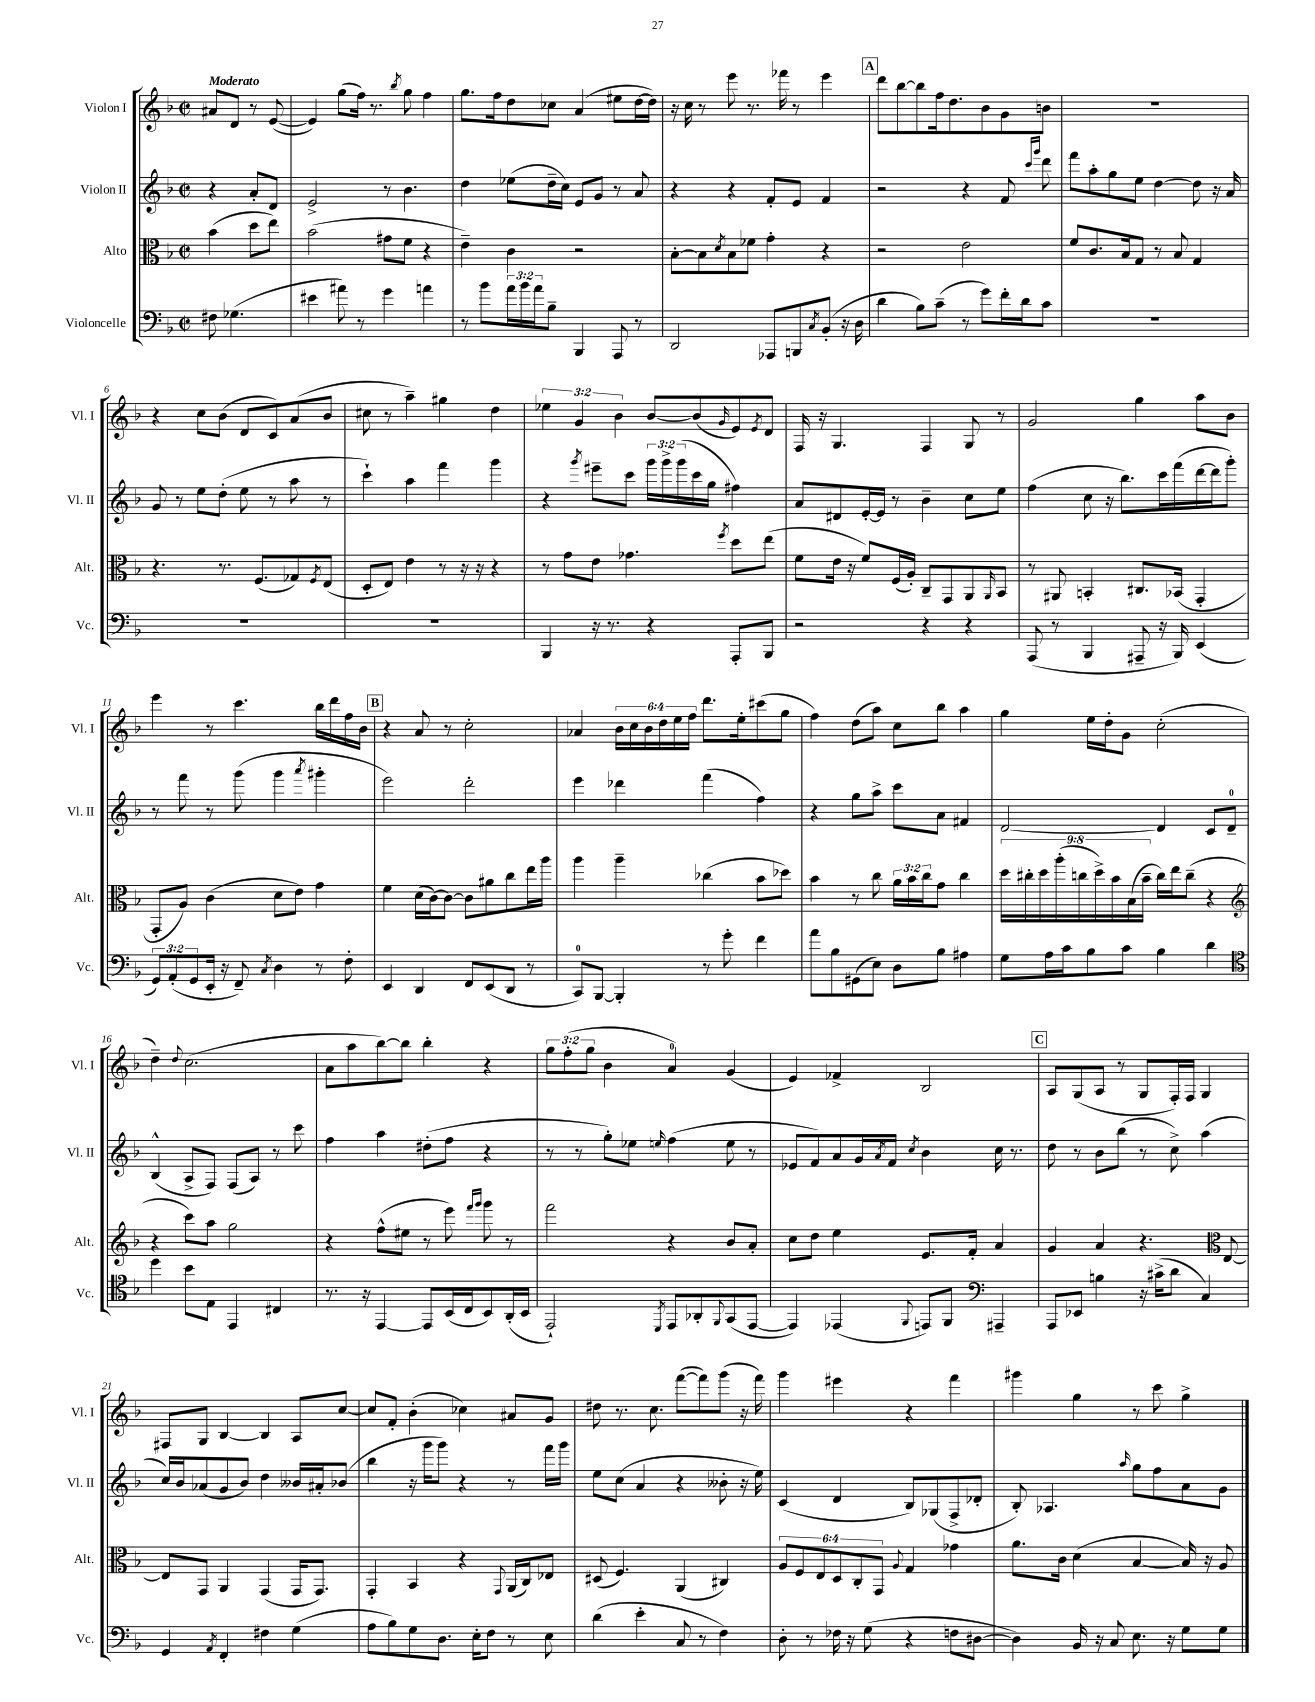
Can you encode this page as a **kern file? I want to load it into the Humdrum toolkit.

**kern	**kern	**kern	**kern
*part4	*part3	*part2	*part1
*staff4	*staff3	*staff2	*staff1
*I"Violoncelle	*I"Alto	*I"Violon II	*I"Violon I
*I'Vc.	*I'Alt.	*I'Vl. II	*I'Vl. I
*clefF4	*clefC3	*clefG2	*clefG2
*k[b-]	*k[b-]	*k[b-]	*k[b-]
*M2/2	*M2/2	*M2/2	*M2/2
*met(c|)	*met(c|)	*met(c|)	*met(c|)
=	=	=	=
!	!	!	!LO:TX:a:B:t=Moderato
8F#X\	(4b-\	4r	8a#X/L
(4.G-X\	.	.	8d/J
.	8dd\L	8a'/L	8r
.	8ee\J)	8d/J	([8e/
=1	=1	=1	=1
4e#X\	(2b-\	2e^/	4e/])
8a#X\)	.	.	(8gg\L
8r	.	.	16ff\Jk)
.	.	.	8.r
4g\	8g#X\L	8r	.
.	.	.	8qbb-/
.	8f\J	4.b-\	8gg\
4an\	4r	.	4ff\
=2	=2	=2	=2
8r	4e~\)	4dd\	8.gg\L
8b-\L	.	.	.
.	.	.	16ff\k
24a\L	4c\	(8ee-X\L	8dd\
24b-\	.	.	.
24a\J	.	.	.
8B-~\J	.	16dd~\L	8cc-X\J
.	.	16cc\JJ)	.
4BBB-/	2r	8e/L	(4a/
.	.	8g/J	.
8AAA/	.	8r	8ee#X\L
8r	.	8a/	[16dd\L
.	.	.	16dd\JJ])
=3	=3	=3	=3
2DD/	[8B-'\L	4r	16r
.	.	.	16cc\
.	8B-\]	.	8r
.	8qd/	.	.
.	8B-\	4r	8eee\
.	8f-X\J	.	8.r
8AAA-X/L	4g'\	8f'/L	.
.	.	.	16fff-X\
8BBBn/	.	8e/J	8r
8qC/	.	.	.
(8BB-'/J	4r	4f/	4eee\
16r	.	.	.
16D\	.	.	.
!!LO:REH:place=s1:t=A
=4	=4	=4	=4
4d\	2r	2r	8ddd\L
.	.	.	[8bb-\
8B-\L)	.	.	8bb-\]
(8c~\J	.	.	16ff\k
.	.	.	8.dd\
8r	2e\	4r	.
8g\L)	.	.	8b-\
16f'\L	.	8f/	8g\
16d\J	.	.	.
.	.	16qqccc/LL	.
.	.	16qqggg/JJ	.
8c\J	.	8ddd\	8bn\J
=5	=5	=5	=5
1r	8f/L	8fff\L	1r
.	8.c/	8aa'\	.
.	.	8gg\	.
.	16B-/k	.	.
.	8G/J	8ee\J	.
.	8r	[4dd\	.
.	8B-/	.	.
.	4G/	8dd\]	.
.	.	16r	.
.	.	16a/	.
!!LO:LB:g=z
=6	=6	=6	=6
1r	4.r	8g/	4r
.	.	8r	.
.	.	8ee\L	8cc\L
.	8.r	(8dd'\J	(8b-\J
.	.	8ee\	8d/L
.	(8.F/L	.	.
.	.	8r	8c/)
.	8G-X/)	8aa\	(8a/
.	8qF/	.	.
.	(8E/J	8r	8b-/J
=7	=7	=7	=7
1r	8D'/L	4ccc`\)	8cc#X\
.	8E/J)	.	8r
.	4e\	4aa\	4aa~\)
.	8r	4fff\	4gg#X\
.	16r	.	.
.	16r	.	.
.	4r	4ggg\	4dd\
=8	=8	=8	=8
4BBB-/	8r	4r	6ee-X\
.	8g\L	.	.
.	.	.	6g/
.	.	8qggg/	.
16r	8e\J	8eee#X~\L	.
8.r	.	.	.
.	.	.	6b-\
.	4.g-X\	8ccc\J	.
4r	.	24ggg\LL	[8b-/L
.	.	24ggg^\	.
.	.	(24ggg\	.
.	.	16ccc\	(8b-/]
.	.	16gg\JJ	.
.	8qff/	.	16qqg/
8AAA'/L	8dd\L	4ff#X\)	8e/)
.	.	.	8qe/
8BBB-/J	(8ee\J	.	8d/J
=9	=9	=9	=9
2r	8f\L	8a/L	16F/
.	.	.	16r
.	16e\Jk	8d#X/	4.G/
.	16r	.	.
.	8f/L)	[16e'/L	.
.	.	16e/JJ]	.
.	(16F/L	8r	.
.	16A'/JJ)	.	.
4r	8C~/L	4b-~\	4F/
.	8GG/	.	.
4r	8AA/	8cc\L	8G/
.	16qqAA/	.	.
.	8BB-/J	8ee\J	8r
=10	=10	=10	=10
(8AAA/	8r	(4ff\	2g/
8r	8AA#X/	.	.
4BBB-/	4BBn'/	8cc\	.
.	.	16r	.
.	.	8.bb-\L)	.
8AAA#X~/	8.C#X/L	.	4gg\
16r	.	16ccc\L	.
16BBB-/)	(16BB-X/Jk	(16fff\	.
(4EE/	4GG'/	[16ddd\	8aa\L
.	.	16ddd\J]	.
.	.	8ggg'\J)	8b-\J
!!LO:LB:g=z
=11	=11	=11	=11
12GG/L)	8GG'/L	8r	4eee\
(12AA'/	.	.	.
.	8A/J)	8fff\	.
12GG/	.	.	.
16EE'/Jk	(4c\	8r	8r
16r	.	.	.
8FF~/)	.	(8ggg\	4.ccc\
8qC/	.	.	.
4D\	8d\L	4ggg\	.
.	8e\J)	.	.
.	.	8qaaa/	.
8r	4g\	4ggg#X'\	16bb-\LL
.	.	.	16ddd\
8F'\	.	.	16ff\
.	.	.	16b-\JJ
!!LO:REH:place=s1:t=B
=12	=12	=12	=12
4EE/	4f\	2eee\)	4r
4DD/	(16d\LL	.	8a/
.	[16c\J)	.	.
.	8c\J_	.	8r
8FF/L	8c\L]	2ddd'\	2cc'\
(8EE/	8a#X\	.	.
8DD/J	8cc\	.	.
8r	16ee\L	.	.
.	16aa\JJ	.	.
=13	=13	=13	=13
8CC/L)	4aa\	4eee\	4a-X/
[8BBB-/J	.	.	.
4BBB-'/]	4aa~\	4ddd-X\	24b-\LL
.	.	.	24cc\
.	.	.	24b-\
.	.	.	24dd\
.	.	.	24ee\
.	.	.	24ff\JJ
8r	(4cc-X\	(4fff\	8.ddd\L
8g'\	.	.	.
.	.	.	16ee'\k
4f\	8b-\L	4ff\)	(8ccc#X\
.	8dd-X\J)	.	8gg\J
=14	=14	=14	=14
8a\L	4b-\	4r	4ff\)
8B-\	.	.	.
(8GG#X\	8r	8gg\L	(8dd\L
8E\J)	8cc\	8aa^\J	8aa\J)
8D\L	24a\LL	8ccc\L	8cc\L
.	24b-\	.	.
.	24cc\J	.	.
8B-\J	8g\J	8a\J	8bb-\J
4A#X\	4cc\	4f#X/	4aa\
=15	=15	=15	=15
8G\L	18dd\LL	[2d/	4gg\
.	18cc#X'\	.	.
.	18dd\	.	.
16A\L	.	.	.
.	(18aa'\	.	.
16c\J	.	.	.
.	18ccn\	.	.
8B-\	.	.	16ee\LL
.	18dd^\)	.	.
.	.	.	16dd'\J
.	18b-\	.	.
8c\J	.	.	8g\J
.	(18B-\	.	.
.	18b-~\JJ	.	.
4B-\	16cc\LL)	4d/]	(2cc'\
.	16ee\J	.	.
.	(8cc~\J	.	.
4d\	4r	8c/L	.
.	.	8d~/J	.
!!LO:LB:g=z
=16	=16	=16	=16
*clefC4	*clefG2	*	*
4dd\	4r	(4B-^^/	4dd~\)
.	.	.	8qqdd/
8b-\L	8ccc\L)	8A^/L	(2.cc\
8E\J	8aa\J	8F/J)	.
4EE/	2gg\	(8F/L	.
.	.	8A/J)	.
4C#X/	.	8r	.
.	.	8ccc\	.
=17	=17	=17	=17
8.r	4r	4ff\	8a\L
.	.	.	8aa\
16r	.	.	.
[4EE/	(8ff^^\L	4aa\	[8bb-\)
.	8ee#X\J	.	8bb-\J]
8EE/L]	8r	(8dd#X'\L	4bb-'\
(16BB-/L	8eee\)	8ff\J	.
16C/J	.	.	.
.	16qqfff/LL	.	.
.	16qqggg/JJ	.	.
8BB-/)	8ggg\	4r	4r
(16AA'/L	8r	.	.
16BB-/JJ	.	.	.
=18	=18	=18	=18
2EE`/)	2fff\	8r	12gg\L
.	.	.	(12ff'\
.	.	8r	.
.	.	.	12gg\J
.	.	8gg'\L)	4b-\
.	.	8ee-X\J	.
8qDD/	.	16qqeen/	.
8EE/L	4r	(4ff\	4a/)
8AA-X'/	.	.	.
8qqFF/	.	.	.
(8GG/	8b-/L	8ee\	(4g/
[8EE/J	8a'/J	8r	.
=19	=19	=19	=19
4EE/])	8cc\L	8e-X/L	4e/)
.	8dd\J	8f/)	.
(4EE-X/	4ee\	8a/	4f-X^/
.	.	16g/L	.
.	.	8qa/	.
.	.	16f/JJ	.
8qqFF/	.	8qcc/	.
8EEn/L)	8.e/L	4b-\	2B-/
8FF/J	.	.	.
.	16f'/Jk	.	.
*clefF4	*	*	*
4AAA#X~/	4a/	16cc\	.
.	.	8.r	.
!!LO:REH:place=s1:t=C
=20	=20	=20	=20
8AAA/L	4g/	8dd\	8A/L
8EE-X/J	.	8r	(8G/
4Bn\	4a/	8b-\L	8A/J
.	.	(8bb-\J	8r
16r	4.r	8r	8G/L
(16c#X^\KL	.	.	.
8d\J	.	8cc^\)	16F'/L)
.	.	.	16F/JJ
4C/)	.	(4aa\	4G/
*	*clefC3	*	*
.	[8E/	.	.
!!LO:LB:g=z
=21	=21	=21	=21
4GG/	8E/L]	16cc/LL)	8F#X/L
.	.	16b-/J	.
.	8GG/J	(8a-X/	8G/J
8qAA/	.	.	.
4FF'/	4AA/	8g/	[4B-/
.	.	8b-/J)	.
4F#X\	(4GG/	4dd\	4B-/]
(4G\	16GG/KL	16b--X/LL	8A/L
.	8.GG/J)	16a#X'/J	.
.	.	(8b-X/J	[8cc/J
=22	=22	=22	=22
8A\L	4GG'/	4bb-\	8cc/L]
8B-\)	.	.	8f'/J
8G\	4BB-/	16r	(4b-'\
.	.	16ggg\KL	.
8.D\J	.	8ggg\J)	.
.	4r	4r	4cc-X\)
16E'\KL	.	.	.
8F\J	.	.	.
.	8qqGG/	.	.
8r	(16AA/LL	8r	8a#X/L
.	16C/J)	.	.
8E\	8E-X/J	16fff\LL	8g/J
.	.	16ggg\JJ	.
=23	=23	=23	=23
(4d\	(8D#X/	8ee\L	8dd#X\
.	4.F/)	(8cc\J	8.r
4e'\	.	4a/	.
.	.	.	8.cc\
8C/	(4AA/	4r	([8fff\L
8r	.	.	8fff\])
4F\)	4C#X/)	8b--X'\	(8ggg\J
.	.	16r	16r
.	.	16ee\)	16fff\)
=24	=24	=24	=24
8D'\	12A/L	(4c/	4ggg\
.	12F/	.	.
8r	.	.	.
.	12E/	.	.
16F-X\	12D/	4d/	4eee#X\
16r	.	.	.
.	12C'/	.	.
(8G\	.	.	.
.	12GG/J	.	.
.	8qqA/	.	.
4r	4G/	8B-/L)	4r
.	.	(8G-X/	.
8Fn\L	4g-X\	8F^/	4fff\
[8D#X\J	.	8d-X'/J	.
=25	=25	=25	=25
4D#\])	8.a\L	8B-'/)	4ggg#X\
.	.	4.A-X/	.
.	16c\Jk	.	.
16BB-/	(4d\	.	4gg\
16r	.	.	.
8C/	.	.	.
.	.	16qqaa/	.
8.E\	[4B-/	8gg\L	8r
.	.	8ff\	8ccc\
16r	.	.	.
8G\L	16B-/])	8a\	4gg^\
.	16r	.	.
8G\J	8A/	8g\J	.
==	==	==	==
*-	*-	*-	*-
